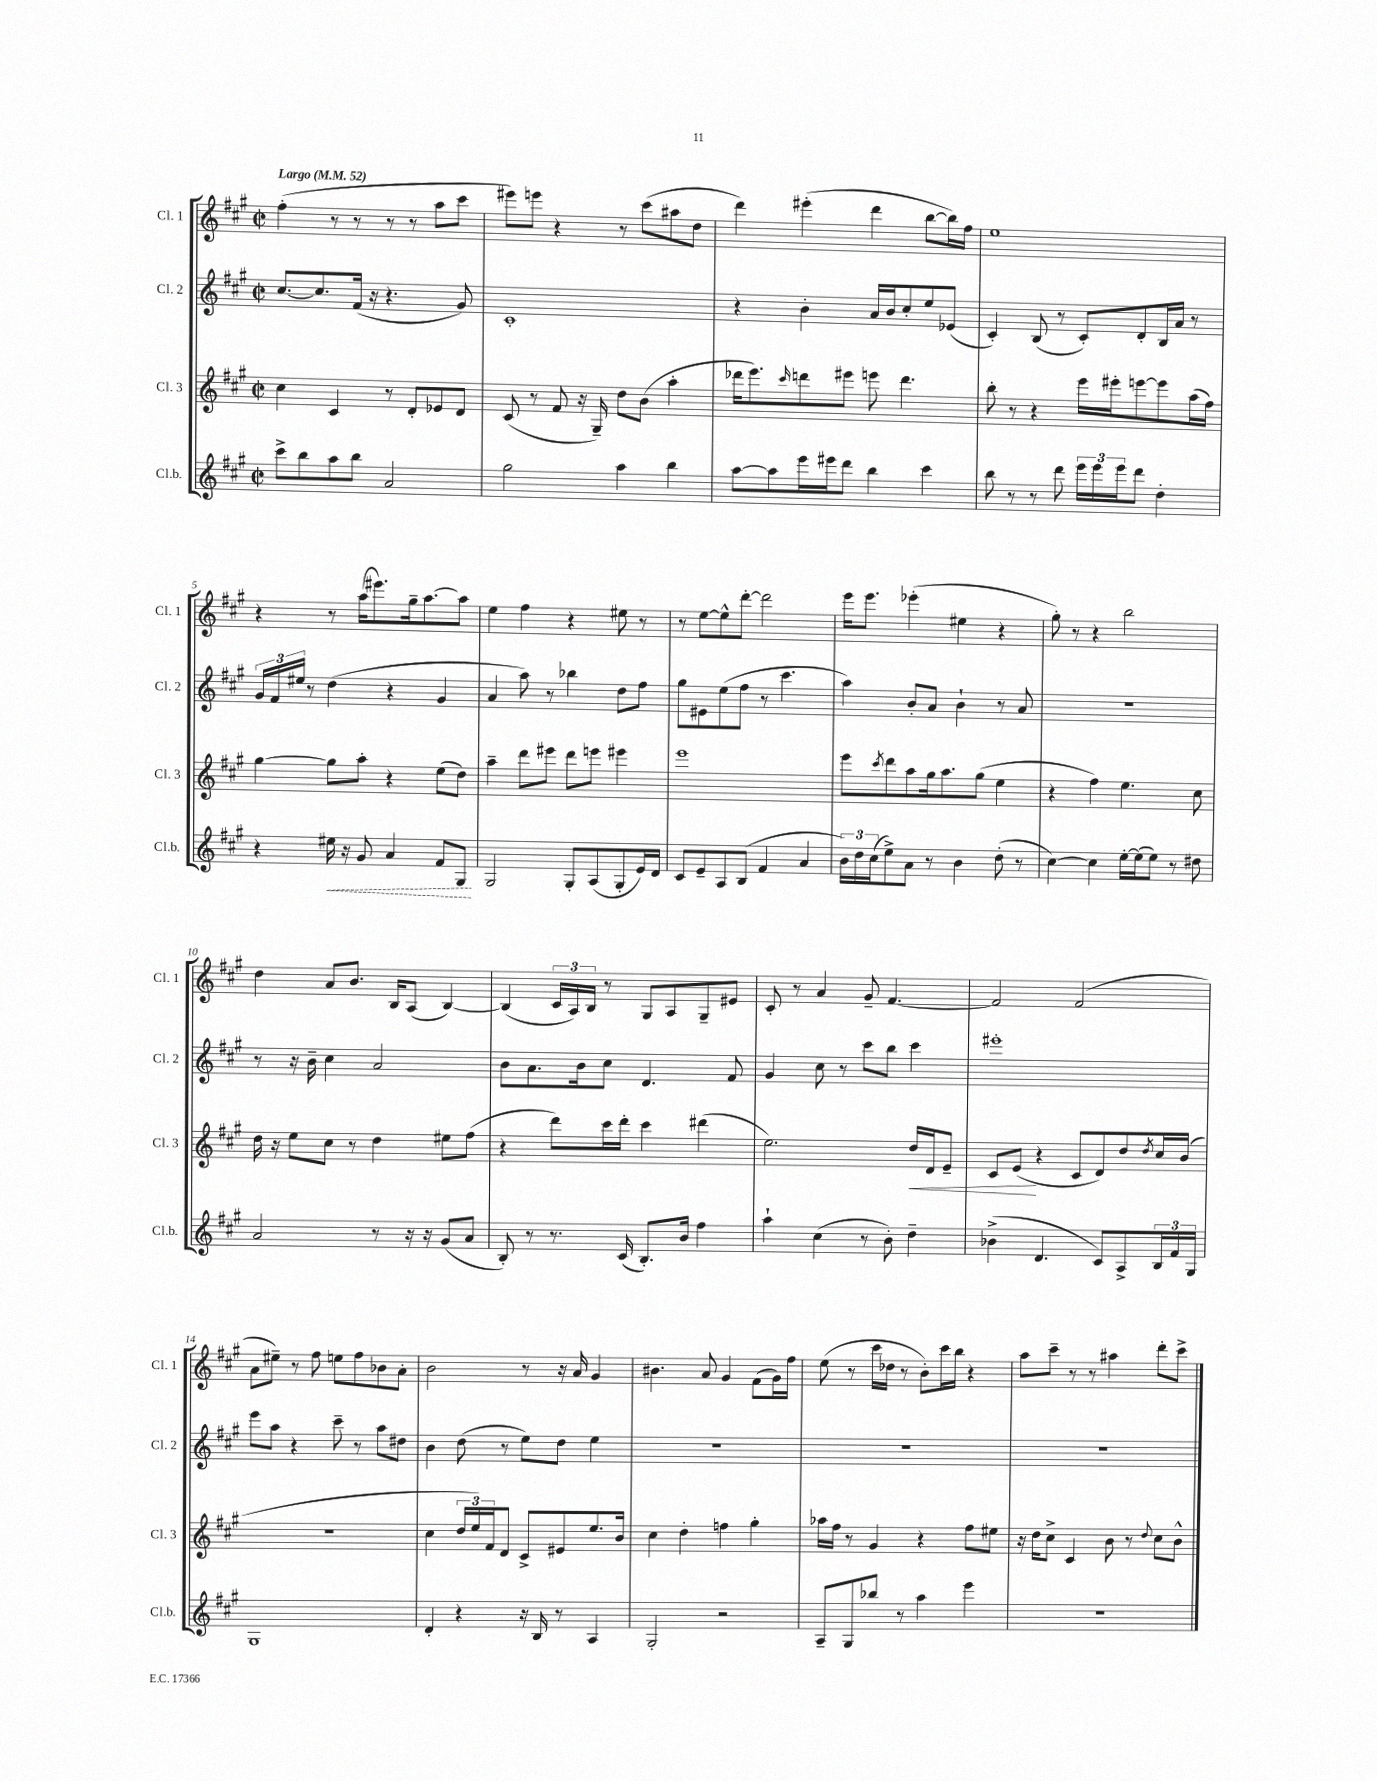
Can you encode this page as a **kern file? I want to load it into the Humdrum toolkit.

**kern	**dynam	**kern	**dynam	**kern	**kern
*part4	*part4	*part3	*part3	*part2	*part1
*staff4	*staff4	*staff3	*staff3	*staff2	*staff1
*I"Cl.b.	*	*I"Cl. 3	*	*I"Cl. 2	*I"Cl. 1
*I'Cl.b.	*	*I'Cl. 3	*	*I'Cl. 2	*I'Cl. 1
*clefG2	*	*clefG2	*	*clefG2	*clefG2
*k[f#c#g#]	*	*k[f#c#g#]	*	*k[f#c#g#]	*k[f#c#g#]
*M2/2	*	*M2/2	*	*M2/2	*M2/2
*met(c|)	*	*met(c|)	*	*met(c|)	*met(c|)
*MM52	*	*MM52	*	*MM52	*MM52
=1	=1	=1	=1	=1	=1
!	!	!	!	!	!LO:TX:a:B:t=Largo
8ccc#^\L	.	4cc#\	.	[8.cc#/L	(4ff#'\
8bb\	.	.	.	.	.
.	.	.	.	8.cc#/]	.
8aa\	.	4c#/	.	.	8r
8bb\J	.	.	.	(16f#/Jk	8r
.	.	.	.	16r	.
2a/	.	8r	.	4.r	8r
.	.	8d'/L	.	.	8r
.	.	8e-X/	.	.	8aa\L
.	.	8d/J	.	8g#/)	8ccc#\J
=2	=2	=2	=2	=2	=2
2gg#\	.	(8c#/	.	1c#'	8eee#X\L)
.	.	8r	.	.	8eeen\J
.	.	8f#/	.	.	4r
.	.	16r	.	.	.
.	.	16G#~/)	.	.	.
4aa\	.	8dd\L	.	.	8r
.	.	(8b\J	.	.	(8ccc#\L
4bb\	.	4aa'\	.	.	8aa#X\
.	.	.	.	.	8dd\J
=3	=3	=3	=3	=3	=3
[8aa\L	.	16ddd-X\KL	.	4r	4ddd\)
.	.	8.eee\)	.	.	.
8aa\]	.	.	.	.	.
.	.	16qqccc#/	.	.	.
16eee\L	.	8dddn\	.	4b'\	(4eee#X'\
16eee#X\J	.	.	.	.	.
8ddd\J	.	8eee#X\J	.	.	.
4bb\	.	8eeen\	.	16a/LL	4ddd\
.	.	.	.	16b/J	.
.	.	4.ddd\	.	8cc#'/	.
4ccc#\	.	.	.	8ee/	[8bb\L
.	.	.	.	(8e-X/J	16bb\L])
.	.	.	.	.	16ff#\JJ
=4	=4	=4	=4	=4	=4
8bb\	.	8bb'\	.	4c#'/)	1ee
8r	.	8r	.	.	.
8r	.	4r	.	(8B/	.
8ddd\	.	.	.	8r	.
24eee\LL	.	16eee\LL	.	8c#'/L)	.
24eee\	.	.	.	.	.
.	.	16eee#X'\J	.	.	.
24eee\J	.	.	.	.	.
8ddd\J	.	[8eeen\	.	8d'/	.
4dd'\	.	8eee\]	.	16B/L	.
.	.	.	.	16a/JJ	.
.	.	(16aa\L	.	8r	.
.	.	16ff#\JJ)	.	.	.
!!LO:LB:g=z
=5	=5	=5	=5	=5	=5
4r	.	[4gg#\	.	24g#/LL	4r
.	.	.	.	24f#/	.
.	.	.	.	24ee#X/JJ	.
.	.	.	.	8r	.
!	!LO:HP:b	!	!	!	!
16ee#X\	<	8gg#\L]	.	(4dd\	8r
16r	.	.	.	.	.
8g#/	.	8aa'\J	.	.	(16aa\KL
.	.	.	.	.	8.eee#X\)
4a/	.	4r	.	4r	.
.	.	.	.	.	16gg#~\k
.	.	.	.	.	[8.aa\
8f#/L	.	(8ee\L	.	4g#/	.
8G#/J	.	8dd\J)	.	.	8aa\J]
.	[	.	.	.	.
=6	=6	=6	=6	=6	=6
2G#/	.	4aa~\	.	4a/	4ee\
.	.	8ddd\L	.	8aa\)	4ff#\
.	.	8eee#X\J	.	8r	.
8G#'/L	.	8ddd\L	.	4bb-X\	4r
(8A/	.	8eeen\J	.	.	.
8G#'/	.	4eee#X\	.	8dd\L	8ee#X\
16e/L)	.	.	.	8ff#\J	8r
16d/JJ	.	.	.	.	.
=7	=7	=7	=7	=7	=7
8c#/L	.	1eee	.	8gg#\L	8r
8e~/	.	.	.	8e#X\	[8ee\L
8A/	.	.	.	(8ee\	8ee^^\]
(8B/J	.	.	.	8ff#\J	[8ddd'\J
4f#/	.	.	.	8r	2ddd\]
.	.	.	.	4.ccc#\	.
4a/	.	.	.	.	.
=8	=8	=8	=8	=8	=8
24b\LL)	.	8eee\L	.	4aa\)	16eee\KL
24dd\	.	.	.	.	.
.	.	.	.	.	8.eee\J
(24cc#\J	.	.	.	.	.
.	.	8qccc#/	.	.	.
8ee^\)	.	8ddd\	.	.	.
8a\J	.	8aa\	.	8b'/L	(4eee-X'\
8r	.	16gg#\k	.	8a/J	.
.	.	8.aa\	.	.	.
4b\	.	.	.	4b`\	4ee#X\
.	.	(8gg#\J	.	.	.
(8dd'\	.	4ee\	.	8r	4r
8r	.	.	.	8a/	.
=9	=9	=9	=9	=9	=9
[4cc#\)	.	4r	.	1r	8gg#'\)
.	.	.	.	.	8r
4cc#\]	.	4ff#\)	.	.	4r
[16ee'\LL	.	4.ee\	.	.	2bb\
(16ee\J]	.	.	.	.	.
8ee\J)	.	.	.	.	.
8r	.	.	.	.	.
8dd#X\	.	8cc#\	.	.	.
!!LO:LB:g=z
=10	=10	=10	=10	=10	=10
2a/	.	16dd\	.	8r	4dd\
.	.	16r	.	.	.
.	.	8ee\L	.	16r	.
.	.	.	.	16b~\	.
.	.	8cc#\J	.	4cc#\	8a/L
.	.	8r	.	.	8.b/J
8r	.	4dd\	.	2a/	.
.	.	.	.	.	16B/KL
16r	.	.	.	.	(8A/J
16r	.	.	.	.	.
(8g#/L	.	8ee#X\L	.	.	[4B/)
8a/J	.	(8ff#\J	.	.	.
=11	=11	=11	=11	=11	=11
8B'/)	.	4r	.	8b\L	(4B/]
8r	.	.	.	8.a\	.
8.r	.	8ddd\L)	.	.	24c#/LL
.	.	.	.	.	24A/)
.	.	.	.	16b\k	.
.	.	.	.	.	24B/JJ
.	.	16ccc#\L	.	8cc#\J	8r
(16c#/	.	16ddd'\JJ	.	.	.
8.B'/L)	.	4ccc#\	.	4.d/	8G#/L
.	.	.	.	.	8A/
16b/Jk	.	.	.	.	.
4ff#\	.	(4ddd#X\	.	.	8G#~/
.	.	.	.	8f#/	8e#X/J
=12	=12	=12	=12	=12	=12
4aa`\	.	2.ee\)	.	4g#/	8c#'/
.	.	.	.	.	8r
(4cc#\	.	.	.	8cc#\	4a/
.	.	.	.	8r	.
8r	.	.	.	8ccc#\L	8g#~/
8b'\)	.	.	.	8bb\J	[4.f#/
!	!	!	!LO:HP:b	!	!
4dd~\	.	16dd/LL	<	4ccc#\	.
.	.	16d/J	.	.	.
.	.	8e~/J	.	.	.
=13	=13	=13	=13	=13	=13
(4b-X^\	.	8c#/L	.	1eee#X'	2f#/]
.	.	(8e/J	.	.	.
4.d/	.	4r	[	.	.
.	.	8c#/L	.	.	(2f#/
8c#/L)	.	8d/)	.	.	.
8A^/	.	8dd/	.	.	.
.	.	8qdd/	.	.	.
24B/L	.	16cc#/L	.	.	.
24f#/	.	.	.	.	.
.	.	(16b/JJ	.	.	.
24G#/JJ	.	.	.	.	.
!!LO:LB:g=z
=14	=14	=14	=14	=14	=14
1G#	.	1r	.	8eee\L	8a\L
.	.	.	.	8aa\J	8ee#X~\J)
.	.	.	.	4r	8r
.	.	.	.	.	8ff#\
.	.	.	.	8ccc#~\	8een\L
.	.	.	.	8r	8ff#\
.	.	.	.	8aa\L	8b-X\
.	.	.	.	8dd#X\J	8a'\J
=15	=15	=15	=15	=15	=15
4d'/	.	4cc#\	.	4b\	2b\
4r	.	24dd/LL	.	(8dd\	.
.	.	24ee/)	.	.	.
.	.	24f#/J	.	.	.
.	.	8d/J	.	8r	.
16r	.	8c#^/L	.	8ee\L)	8r
16B/	.	.	.	.	.
8r	.	8e#X/	.	8dd\J	16r
.	.	.	.	.	16a/
4A/	.	8.ee/	.	4ee\	4g#/
.	.	16b/Jk	.	.	.
=16	=16	=16	=16	=16	=16
2G#'/	.	4cc#\	.	1r	4.b#X\
.	.	4dd'\	.	.	.
.	.	.	.	.	8a/
2r	.	4ffn\	.	.	4g#/
.	.	4gg#'\	.	.	(8f#\L
.	.	.	.	.	16g#\L)
.	.	.	.	.	16ff#\JJ
=17	=17	=17	=17	=17	=17
8A~/L	.	16aa-X\LL	.	1r	(8ee\
.	.	16ff#\JJ	.	.	.
8G#/	.	8r	.	.	8r
8bb-X/J	.	4g#/	.	.	16ccc#\LL
.	.	.	.	.	16dd-X\JJ
8r	.	.	.	.	8r
4aa\	.	4r	.	.	8b'\L)
.	.	.	.	.	16ccc#\L
.	.	.	.	.	16bb\JJ
4eee\	.	8ff#\L	.	.	4r
.	.	8ee#X\J	.	.	.
=18	=18	=18	=18	=18	=18
1r	.	16r	.	1r	8aa\L
.	.	16dd\KL	.	.	.
.	.	8cc#^\J	.	.	8ccc#~\J
.	.	4c#/	.	.	8r
.	.	.	.	.	8r
.	.	8b\	.	.	4aa#X\
.	.	8r	.	.	.
.	.	8qqdd/	.	.	.
.	.	8cc#\L	.	.	8ddd'\L
.	.	8b^^\J	.	.	8ccc#^\J
==	==	==	==	==	==
*-	*-	*-	*-	*-	*-
